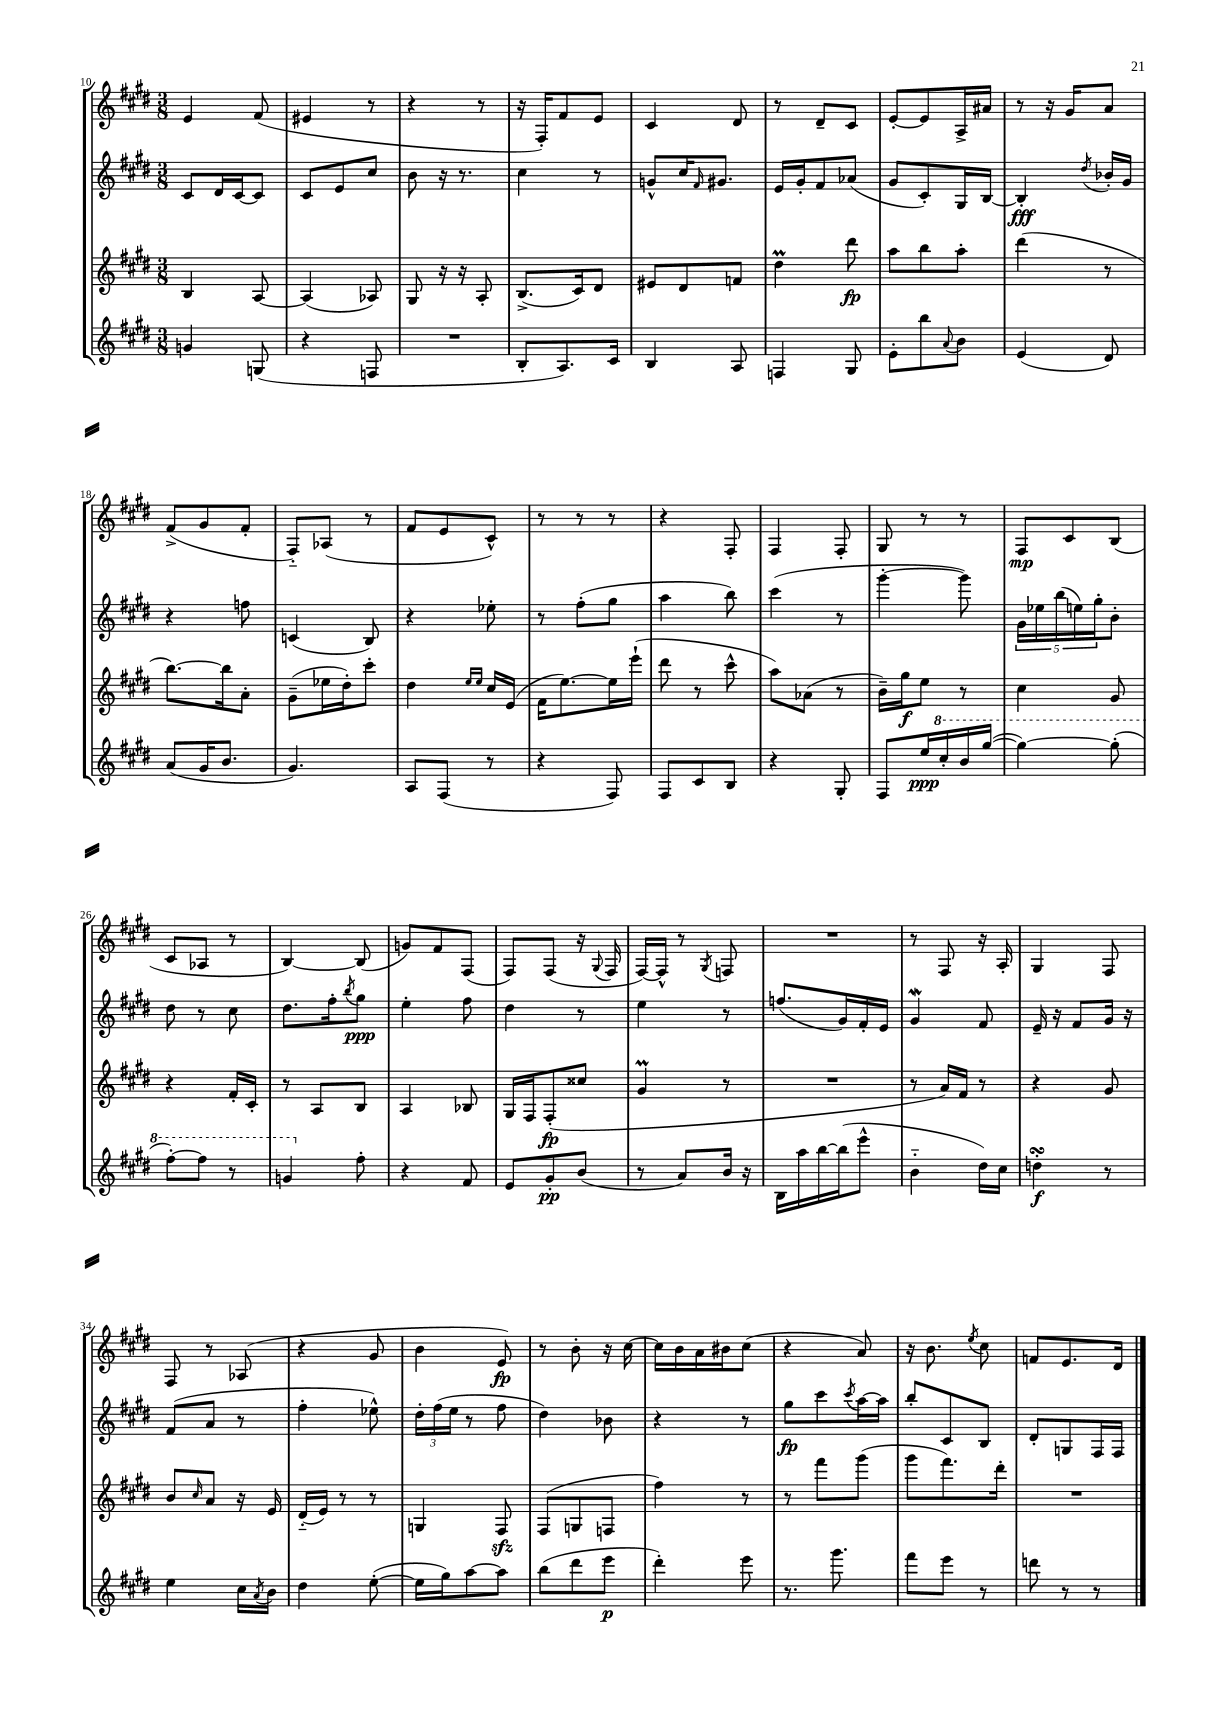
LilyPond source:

<<
\new StaffGroup <<
\new Staff = "s0" {
    \clef treble \key e \major \numericTimeSignature \time 3/8
    e'4 fis'8( |
    eis'4 r8 |
    r4 r8 |
    r16 fis16-.) fis'8 e'8 |
    cis'4 dis'8 |
    r8 dis'8-- cis'8 |
    e'8~-. e'8 a16-> ais'16 |
    r8 r16 gis'16 a'8 |
    fis'8->( gis'8 fis'8-. |
    fis8-_) aes8( r8 |
    fis'8 e'8 cis'8-^) |
    r8 r8 r8 |
    r4 fis8-. |
    fis4 fis8-. |
    gis8 r8 r8 |
    fis8\mp cis'8 b8( |
    cis'8 aes8 r8 |
    b4~) b8( |
    g'8) fis'8 fis8( |
    fis8) fis8( r16 \appoggiatura { gis8 } fis16 |
    fis16~) fis16-^ r8 \acciaccatura { gis8 } f8 |
    R4. |
    r8 fis8 r16 a16-. |
    gis4 fis8 |
    fis8 r8 aes8( |
    r4 gis'8 |
    b'4 e'8\fp) |
    r8 b'8-. r16 cis''16~ |
    cis''16 b'16 a'16 bis'16 cis''8( |
    r4 a'8) |
    r16 b'8. \acciaccatura { e''8 } cis''8 |
    f'8 e'8. dis'16 \bar "|." |
}
\new Staff = "s1" {
    \clef treble \key e \major \numericTimeSignature \time 3/8
    cis'8 dis'16 cis'16~ cis'8 |
    cis'8 e'8 cis''8 |
    b'8 r16 r8. |
    cis''4 r8 |
    g'8-^ cis''16 \grace { fis'16 } gis'8. |
    e'16 gis'16-. fis'8 aes'8( |
    gis'8 cis'8-.) gis16 b16~ |
    b4-.\fff \acciaccatura { dis''8 } bes'16-. gis'16 |
    r4 f''8 |
    c'4( b8) |
    r4 ees''8-. |
    r8 fis''8-.( gis''8 |
    a''4 b''8) |
    cis'''4( r8 |
    gis'''4~-. gis'''8) |
    \tuplet 5/4 { gis'16 ees''16 b''16( e''16) gis''16-. } b'8-. |
    dis''8 r8 cis''8 |
    dis''8. fis''16-. \acciaccatura { b''8 } gis''8\ppp |
    e''4-. fis''8 |
    dis''4 r8 |
    e''4 r8 |
    f''8.( gis'16) fis'16-. e'16 |
    gis'4\mordent fis'8 |
    e'16-- r16 fis'8 gis'16 r16 |
    fis'8( a'8 r8 |
    fis''4-. ees''8-^) |
    \tuplet 3/2 { dis''16-. fis''16( e''16 } r8 fis''8 |
    dis''4) bes'8 |
    r4 r8 |
    gis''8\fp cis'''8 \acciaccatura { cis'''8 } a''16~ a''16 |
    b''8-. cis'8 b8 |
    dis'8-. g8 fis16 fis16 \bar "|." |
}
\new Staff = "s2" {
    \clef treble \key e \major \numericTimeSignature \time 3/8
    b4 a8~ |
    a4( aes8) |
    gis8 r16 r16 a8-. |
    b8.->( cis'16) dis'8 |
    eis'8 dis'8 f'8 |
    dis''4\prall dis'''8\fp |
    a''8 b''8 a''8-. |
    dis'''4( r8 |
    b''8.~) b''16 a'8-. |
    gis'8--( ees''16 dis''16-.) cis'''8-. |
    dis''4 \grace { e''16 e''16 } cis''16 e'16( |
    fis'16 e''8.~) e''16 e'''16-!( |
    dis'''8 r8 cis'''8-^ |
    a''8) aes'8( r8 |
    b'16--) gis''16\f e''8 r8 |
    cis''4 gis'8 |
    r4 fis'16-. cis'16-. |
    r8 a8 b8 |
    a4 bes8 |
    gis16 fis16 fis8-.\fp( cisis''8 |
    gis'4\prall r8 |
    R4. |
    r8 a'16) fis'16 r8 |
    r4 gis'8 |
    b'8 \grace { cis''16 } a'8 r16 e'16 |
    dis'16-_( e'16) r8 r8 |
    g4 fis8\sfz |
    fis8( g8 f8 |
    fis''4) r8 |
    r8 fis'''8 gis'''8( |
    gis'''8 fis'''8.) dis'''16-. |
    R4. \bar "|." |
}
\new Staff = "s3" {
    \clef treble \key e \major \numericTimeSignature \time 3/8
    g'4 g8( |
    r4 f8 |
    R4. |
    b8-. a8.) cis'16 |
    b4 a8 |
    f4 gis8 |
    e'8-. b''8 \appoggiatura { a'8 } b'8 |
    e'4( dis'8) |
    a'8( gis'16 b'8. |
    gis'4.) |
    a8 fis8( r8 |
    r4 fis8) |
    fis8 cis'8 b8 |
    r4 gis8-. |
    fis8 e''16\ppp \ottava #1 cis'''16-. b''16 gis'''16~( |
    gis'''4~) gis'''8-.( |
    fis'''8~-.) fis'''8 r8 |
    g''4 \ottava #0 fis''8-. |
    r4 fis'8 |
    e'8 gis'8-.\pp b'8( |
    r8 a'8) b'16 r16 |
    b16 a''16 b''16~ b''16( e'''8-^ |
    b'4-_ dis''16) cis''16 |
    d''4-.\turn\f r8 |
    e''4 cis''16 \acciaccatura { a'8 } b'16 |
    dis''4 e''8~-.( |
    e''16 gis''16) a''8~ a''8 |
    b''8( dis'''8 e'''8\p |
    dis'''4-.) e'''8 |
    r8. gis'''8. |
    fis'''8 e'''8 r8 |
    d'''8 r8 r8 \bar "|." |
}
>>
>>
\layout { \context { \Score currentBarNumber = #10 } }
